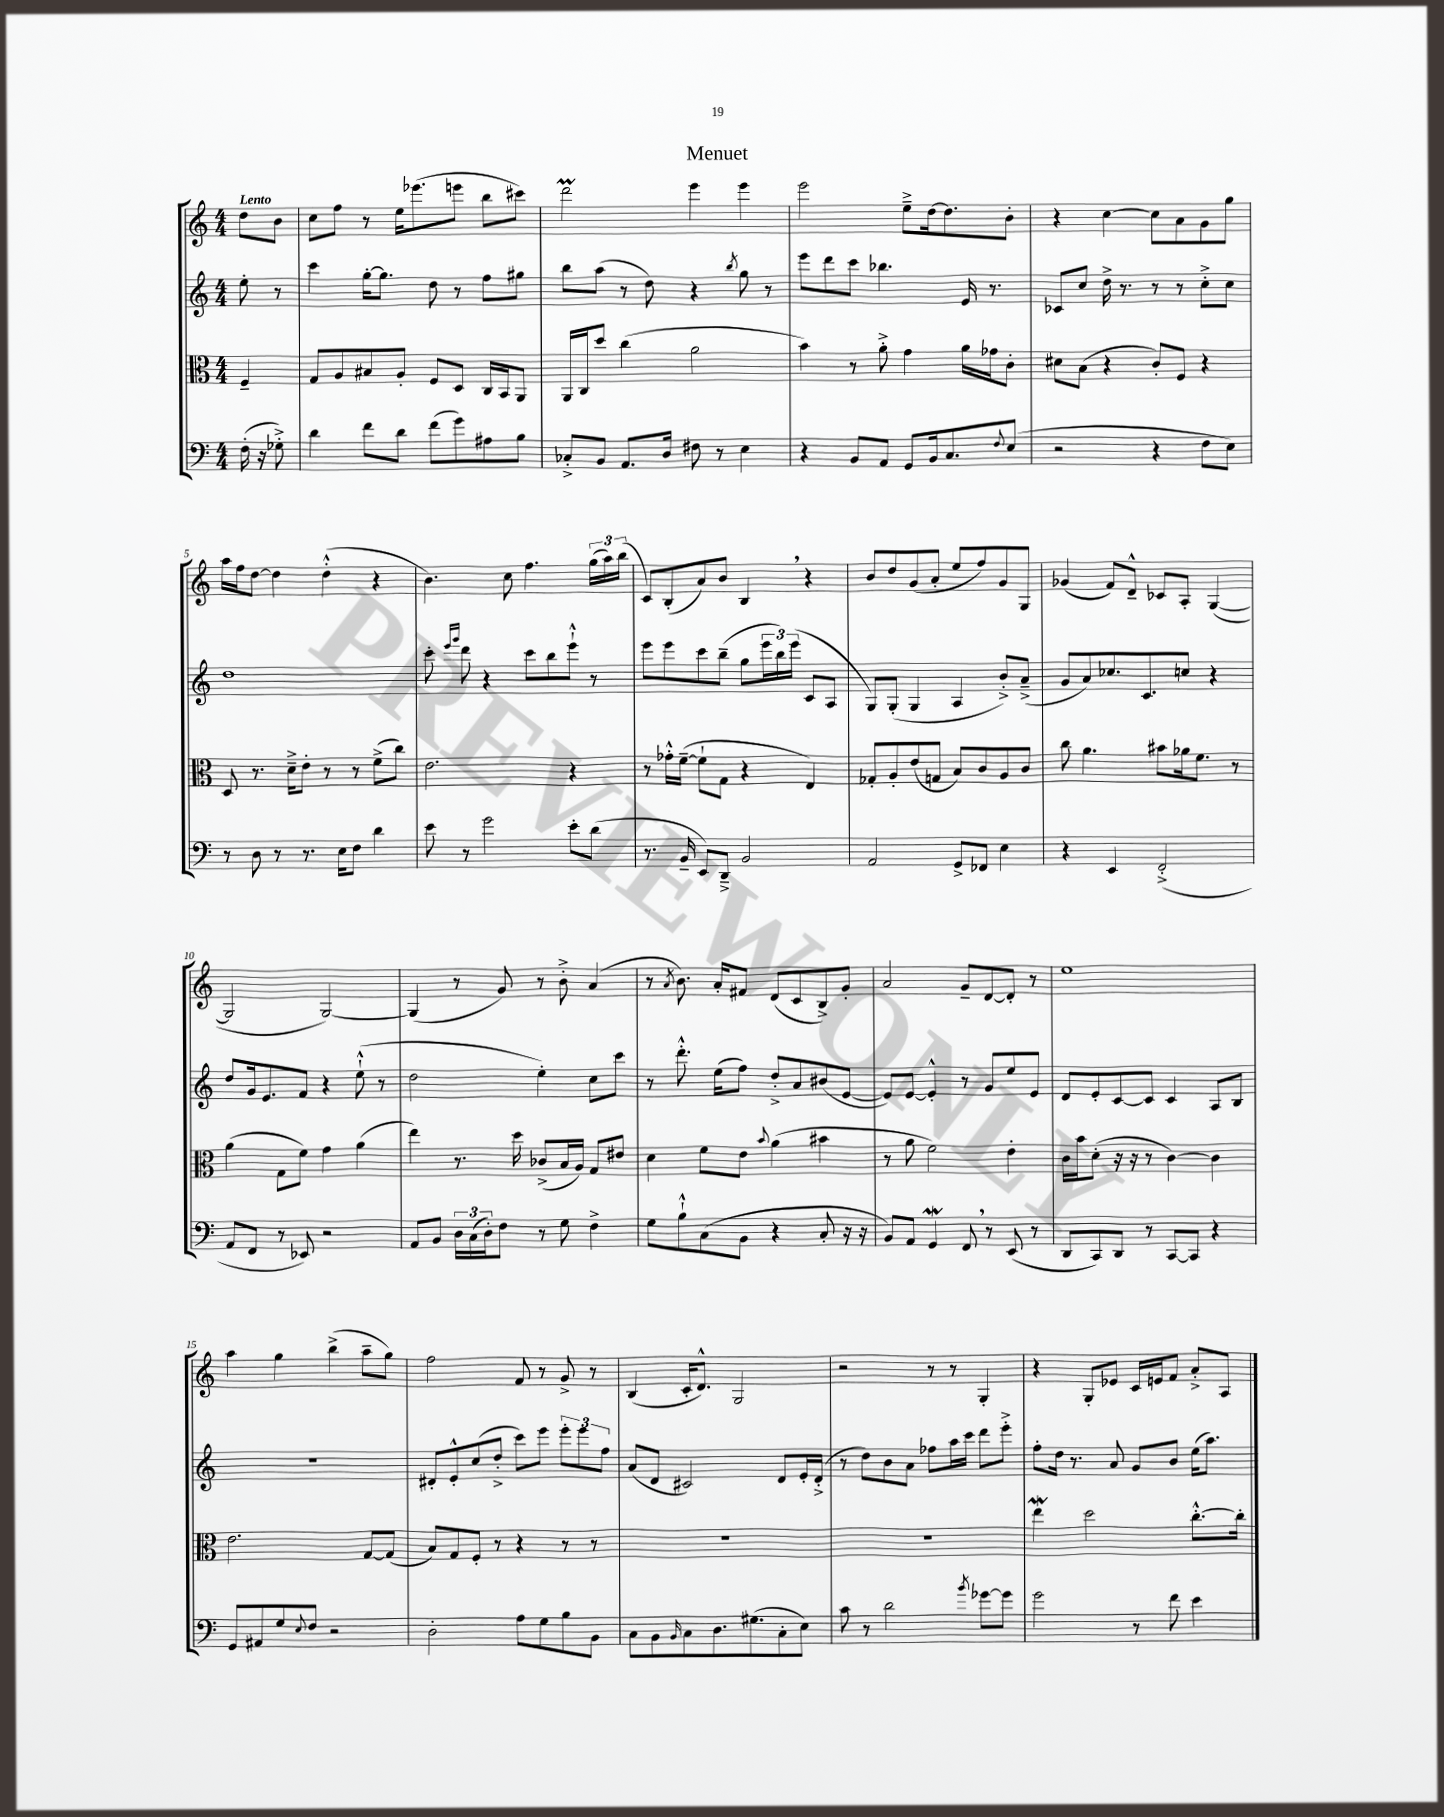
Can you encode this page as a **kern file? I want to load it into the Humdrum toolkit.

**kern	**kern	**kern	**kern
*part4	*part3	*part2	*part1
*staff4	*staff3	*staff2	*staff1
*clefF4	*clefC3	*clefG2	*clefG2
*k[]	*k[]	*k[]	*k[]
*M4/4	*M4/4	*M4/4	*M4/4
=	=	=	=
!	!	!	!LO:TX:a:B:t=Lento
(16F'\	4F~/	8ee'\	8dd\L
16r	.	.	.
8G-X'^\)	.	8r	8b\J
=1	=1	=1	=1
4d\	8G/L	4ccc\	8cc\L
.	8A/	.	8ff\J
8f\L	8B#X/	[16gg'\KL	8r
.	.	8.gg\J]	.
8d\J	8A'/J	.	16ee\KL
.	.	.	(8.eee-X\
(8f\L	8F/L	8dd\	.
8g\)	8D/J	8r	8eeen\J
8A#X\	16C/LL	8ff\L	8bb\L
.	16BB/J	.	.
8B\J	8AA/J	8gg#X\J	8ccc#X\J)
=2	=2	=2	=2
8C-X'^/L	16AA/LL	8bb\L	2dddM\
.	16C/J	.	.
8BB/J	8dd/J	(8aa\J	.
8.AA/L	(4cc\	8r	.
.	.	8dd\)	.
16D/Jk	.	.	.
8F#X\	2a\	4r	4eee\
8r	.	.	.
.	.	8qbb/	.
4E\	.	8gg\	4eee\
.	.	8r	.
=3	=3	=3	=3
4r	4b\)	8eee\L	2eee\
.	.	8ddd\	.
8BB/L	8r	8ccc\J	.
8AA/J	8a'^\	4.bb-X\	.
8GG/L	4g\	.	8ee~^\L
16BB/k	.	.	[16dd\k
8.C/	.	.	8.dd\]
.	16a\LL	16e/	.
.	16g-X\J	8.r	.
8qqF/	.	.	.
(8E/J	8c'\J	.	8b'\J
=4	=4	=4	=4
2r	8d#X\L	8c-X/L	4r
.	(8B\J	8cc/J	.
.	4r	16dd^\	[4cc\
.	.	8.r	.
4r	8c'/L)	8r	8cc\L]
.	8F/J	8r	8a\
8F\L	4r	8cc'^\L	8g\
8E\J)	.	8cc\J	8gg\J
!!LO:LB:g=z
=5	=5	=5	=5
8r	8D/	1dd	16aa\LL
.	.	.	16ff\J
8D\	8.r	.	[8dd\J
8r	.	.	4dd\]
.	16d~^\KL	.	.
8.r	8e'\J	.	.
.	8r	.	(4dd'^^\
16E\KL	.	.	.
8F\J	8r	.	.
4d\	(8f^\L	.	4r
.	8cc\J)	.	.
=6	=6	=6	=6
8e\	2.e\	8ccc'\	4.b\)
.	.	16qqeee/LL	.
.	.	16qqggg/JJ	.
8r	.	8ddd\	.
2g\	.	4r	.
.	.	.	8cc\
.	.	8ccc\L	4.ff\
.	.	8bb\	.
8e'\L	4r	8eee`^^\J	.
(8d\J	.	8r	(24gg\LL
.	.	.	24aa\)
.	.	.	(24bb\JJ
=7	=7	=7	=7
8.r	8r	8eee\L	8c/L)
.	16g-X'^^\LL	8eee\	(8B'/
16BB~/	([16f~\JJ	.	.
8EE/L)	8f`\L]	8ccc\	8a/)
8DD~^/J	8G\J	(8bb~\J	8b/J
2BB/	4r	8gg\L	4B,/
.	.	24eee\L	.
.	.	24bb\)	.
.	.	(24eee\JJ	.
.	4E/)	8c/L	4r
.	.	8A/J	.
=8	=8	=8	=8
2AA/	8G-X'/L	8G/L)	8b/L
.	8A'/	(8G'/J	8dd/
.	(8e/	4G/	(8g/
.	8Gn/J	.	8a'/J
8GG^/L	8B/L)	4A/	8ee/L
8FF-X/J	8c/	.	8ff/)
4E\	8A/	8b'^/L)	8g/
.	8c/J	(8a~^/J	8G/J
=9	=9	=9	=9
4r	8cc\	8g/L	(4g-X/
.	4.a\	8a/)	.
4EE/	.	8.cc-X/	8f/L)
.	.	.	8d~^^/J
.	.	8.c/	.
(2FF'^/	8b#X\L	.	8c-X/L
.	16a-X\k	8ccn/J	8A'/J
.	8.f\J	.	.
.	.	4r	([4G/
.	8r	.	.
!!LO:LB:g=z
=10	=10	=10	=10
8AA/L	(4a\	8dd/L	2G/]
8FF/J	.	16g/k	.
.	.	8.e/	.
8r	8G\L	.	.
8EE-X/)	8f\J)	8f/J	.
2r	4g\	4r	[2G/)
.	(4a\	(8ee`^^\	.
.	.	8r	.
=11	=11	=11	=11
8AA/L	4ee\)	2dd\	(4G/]
8BB/J	.	.	.
24D\LL	8.r	.	8r
(24C\	.	.	.
24D'\J)	.	.	.
8F\J	.	.	8g/)
.	16dd\	.	.
8r	(8c-X^/L	4ee'\)	8r
8G\	16B/L	.	8b'^\
.	16A/JJ)	.	.
4F^\	8G/L	8cc\L	(4a/
.	8e#X/J	8ccc\J	.
=12	=12	=12	=12
8G\L	4d\	8r	8r
.	.	.	8qa/
8B`^^\	.	8.ddd'^^\	8.b\)
(8C\	8f\L	.	.
.	.	(16ee\KL	16a'/KL
8BB\J	8e\J	8ff\J)	8f#X/J
.	8qqb/	.	.
4r	(4a\	8dd'^/L	(8d/L
.	.	8a/	8c/
8C'/	4b#X\	(8b#X/	8B^/)
16r	.	[8e/J	8g'/J
16r	.	.	.
=13	=13	=13	=13
8BB/L)	8r	8e/L])	2a/
8AA/J	8a\	[8e/J	.
4GGW/	2f\)	4e'^^/]	.
8FF,/	.	8r	8g~/L
8r	.	8g/L	[8d/
(8EE/	4e'\	8ee/	8d'/J]
8r	.	8e/J	8r
=14	=14	=14	=14
8DD/L	16c\LL	8d/L	1ee
.	16b\J	.	.
8CC/)	(8d'\J	8e'/	.
8DD/J	16r	[8c/	.
.	16r	.	.
8r	8r	8c/J]	.
[8CC/L	[4c\)	4c/	.
8CC/J]	.	.	.
4r	4c\]	8A/L	.
.	.	8B/J	.
!!LO:LB:g=z
=15	=15	=15	=15
8GG/L	2.e\	1r	4aa\
8AA#X/	.	.	.
8G/	.	.	4gg\
8qqE/	.	.	.
8F/J	.	.	.
2r	.	.	(4bb^\
.	[8G/L	.	8aa~\L
.	(8G/J]	.	8gg\J)
=16	=16	=16	=16
2D'\	8B/L)	8d#X'/L	2ff\
.	8G/	8e'^^/	.
.	8F'/J	(8cc/	.
.	8r	8dd'^/J	.
8A\L	4r	8ccc\L)	8f/
8G\	.	8eee\J	8r
8B\	8r	12eee'\L	8g^/
.	.	12eee\	.
8BB\J	8r	.	8r
.	.	12ff\J	.
=17	=17	=17	=17
8C\L	1r	(8a/L	(4B/
8BB\	.	8d/J	.
16qqBB/	.	.	.
8C\	.	2c#X/)	16c'/KL
.	.	.	8.d^^/J)
8.D\	.	.	.
.	.	.	2G/
(8.G#X\	.	.	.
8C'\	.	8d/L	.
8E\J)	.	16e'/L	.
.	.	(16d'^/JJ	.
=18	=18	=18	=18
8c\	1r	8r	2r
8r	.	8dd\L)	.
2d\	.	8b\	.
.	.	8a\J	.
.	.	8ff-X\L	8r
.	.	16aa\L	8r
.	.	16ccc\JJ	.
8qb/	.	.	.
[8g-X\L	.	8ddd\L	4G'/
8g-\J]	.	8eee'^\J	.
=19	=19	=19	=19
2g\	4eeW\	8ff'\L	4r
.	.	16dd\Jk	.
.	.	8.r	.
.	2dd\	.	8G'/L
.	.	8a/	8e-X/J
8r	.	8g/L	16c/LL
.	.	.	16en/J
8f\	.	8b/J	8f/J
4e\	[8.cc'^^\L	(16ee\KL	8a'^/L
.	.	8.aa\J)	.
.	.	.	8A/J
.	16cc'\Jk]	.	.
==	==	==	==
*-	*-	*-	*-
